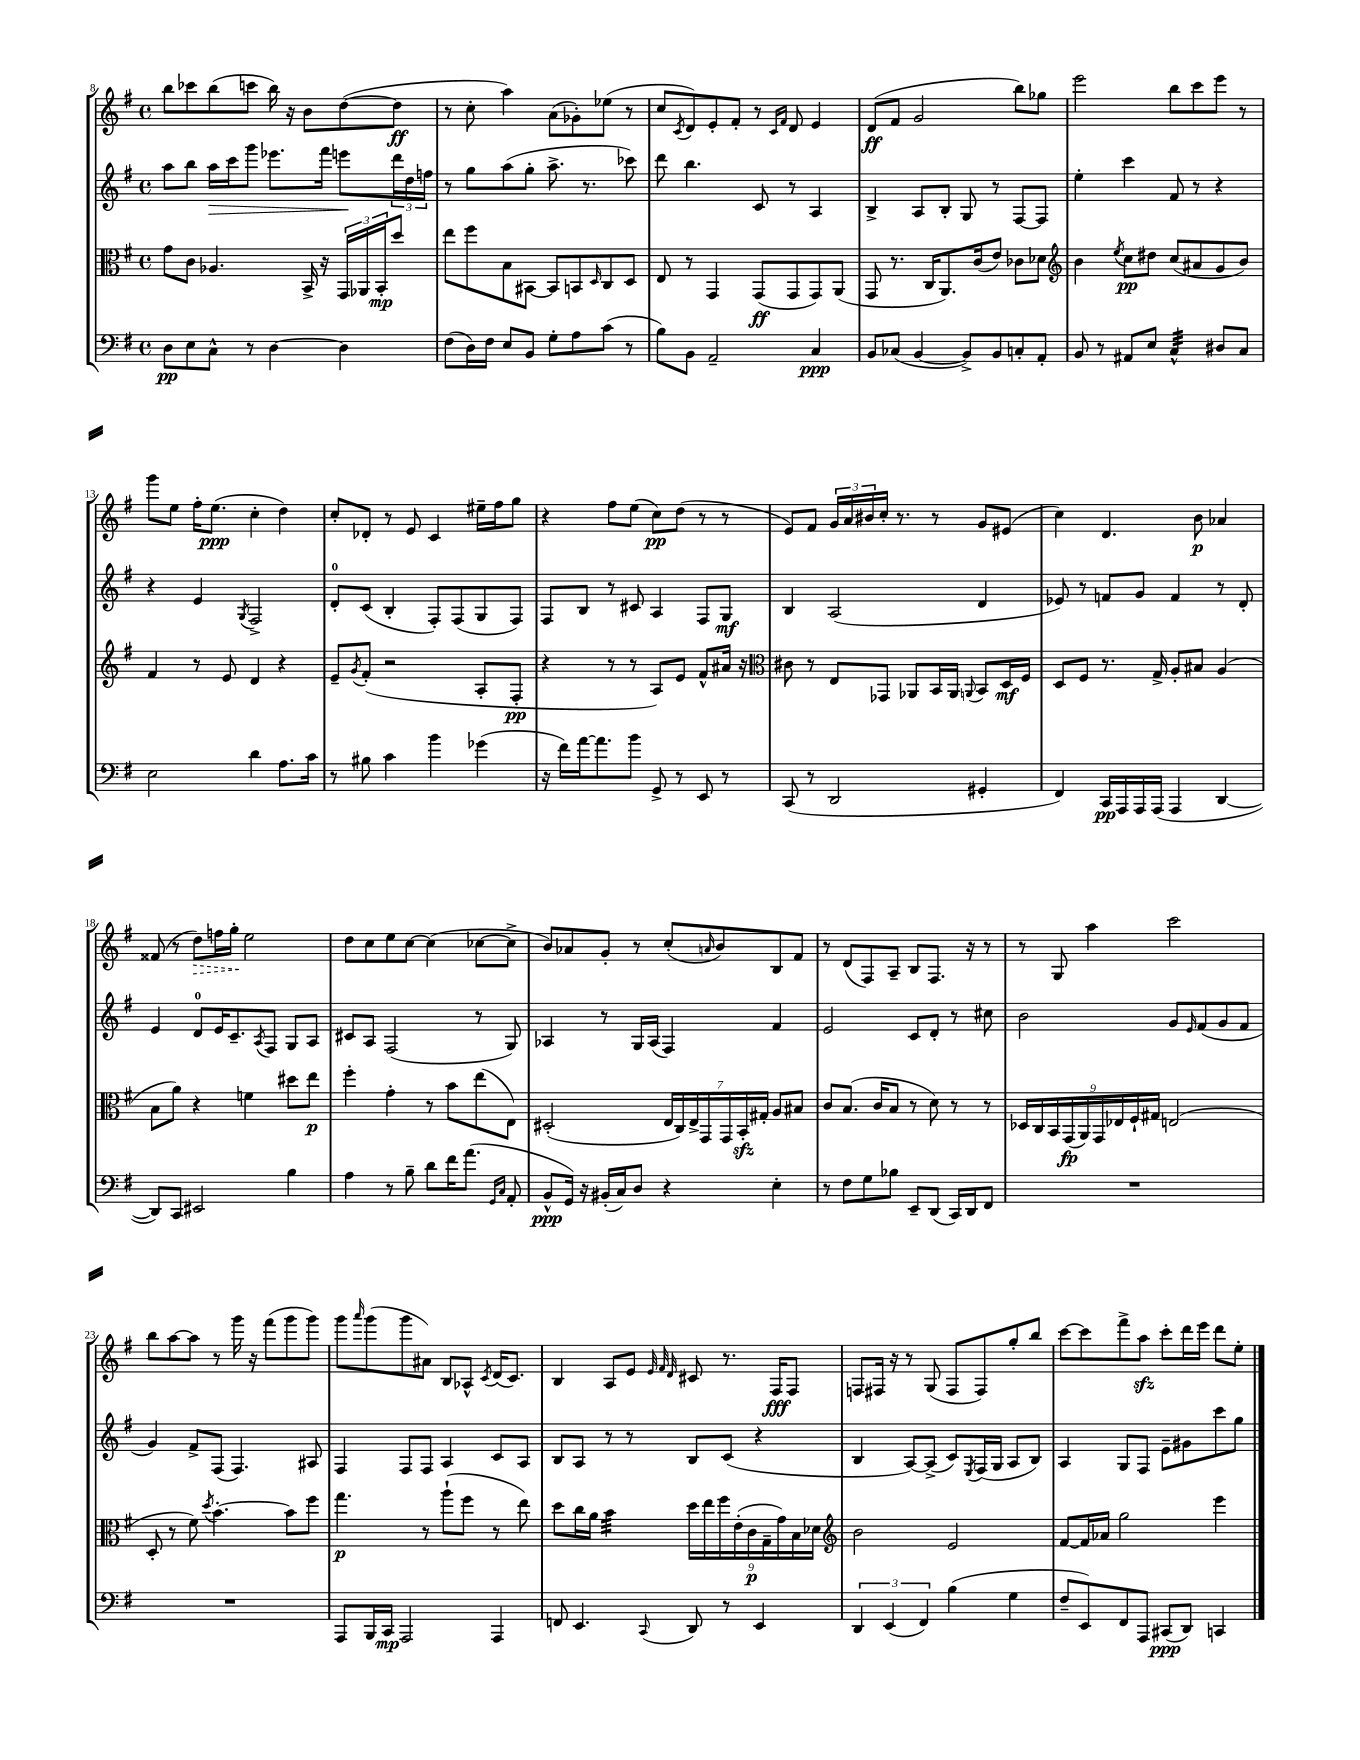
<<
\new StaffGroup <<
\new Staff = "s0" {
    \clef treble \key g \major \defaultTimeSignature \time 4/4
    b''8 ces'''8 b''8( c'''8 b''16) r16 b'8 d''8~( d''8\ff |
    r8 c''8-. a''4) a'8( ges'8-.) ees''8( r8 |
    c''8 \acciaccatura { c'8 } d'8) e'8-. fis'8-. r8 \grace { c'16 fis'16 } d'8 e'4 |
    d'8\ff( fis'8 g'2 b''8) ges''8 |
    e'''2 b''8 c'''8 e'''8 r8 |
    g'''8 e''8 fis''16-. e''8.\ppp( c''4-. d''4) |
    c''8-. des'8-. r8 e'8 c'4 eis''16-- fis''16 g''8 |
    r4 fis''8 e''8( c''8\pp) d''8( r8 r8 |
    e'8) fis'8 \tuplet 3/2 { g'16 a'16 bis'16 } c''16-. r8. r8 g'8 eis'8( |
    c''4) d'4. b'8\p aes'4 |
    fisis'8( r8 \once \override Hairpin.style = #'dashed-line d''8\>) f''16 g''16-.\! e''2 |
    d''8 c''8 e''8 c''8~ c''4( ces''8~ ces''8-> |
    b'8) aes'8 g'8-. r8 c''8-.( \grace { a'16 } b'8) b8 fis'8 |
    r8 d'8( fis8) a8-- b8 fis8. r16 r8 |
    r8 g8 a''4 c'''2 |
    b''8 a''8~ a''8 r8 g'''16 r16 fis'''8( g'''8 g'''8) |
    g'''8 \grace { a'''16 } g'''8( g'''8 ais'8) b8 aes8-^ \acciaccatura { c'8 } d'16( c'8.) |
    b4 a8 e'8 \grace { e'32 fis'32 d'32 } cis'8 r8. fis16\fff fis8 |
    f8 fis16 r16 r8 g8( fis8 fis8) g''8-. b''8 |
    c'''8~ c'''8 fis'''8-> a''8\sfz c'''8-. d'''16 e'''16 d'''8 e''8-. \bar "|." |
}
\new Staff = "s1" {
    \clef treble \key g \major \defaultTimeSignature \time 4/4
    a''8 b''8 a''16\> c'''16 g'''8 ees'''8. fis'''16 e'''8\! \tuplet 3/2 { d'''16 d''16 f''16 } |
    r8 g''8 a''8( g''8-. a''8.-> r8. ces'''8) |
    d'''8 b''4. c'8 r8 a4 |
    b4-> a8 b8-. g8 r8 fis8~ fis8 |
    e''4-. c'''4 fis'8 r8 r4 |
    r4 e'4 \acciaccatura { g8 } fis2-> |
    d'8-0-. c'8( b4-. fis8-.) fis8( g8 fis8) |
    fis8 b8 r8 cis'8 a4 fis8 g8\mf |
    b4 a2( d'4 |
    ees'8) r8 f'8 g'8 f'4 r8 d'8-. |
    e'4 d'8-0 e'16 c'8.-- \acciaccatura { a8 } fis8 g8 a8 |
    cis'8 a8 fis2( r8 g8) |
    aes4 r8 g16 aes16( fis4) fis'4 |
    e'2 c'8 d'8-. r8 cis''8 |
    b'2 g'8 \grace { e'16 } fis'8( g'8 fis'8 |
    g'4) fis'8-> fis8( fis4.) ais8 |
    fis4 fis8 fis8 a4 c'8 a8 |
    b8 a8 r8 r8 b8 c'8( r4 |
    b4 a8~) a8->( c'8) \acciaccatura { e8 } fis16( g16 a8 b8) |
    a4 g8 fis8 e'8-- gis'8 c'''8 g''8 \bar "|." |
}
\new Staff = "s2" {
    \clef alto \key g \major \defaultTimeSignature \time 4/4
    g'8 c'8 aes4. b,16-> r16 \tuplet 3/2 { g,16 aes,16 b,16-.\mp } d''8 |
    e''8 fis''8 b8 bis,8~ bis,8 b,8 \grace { d16 } c8 d8 |
    e8 r8 g,4 g,8\ff( g,8 g,8) a,8( |
    g,8 r8. c16 a,8.) c'16( e'8) ces'8 des'8 |
    \clef treble b'4 \acciaccatura { e''8 } c''8\pp dis''8 c''8( ais'8 g'8 b'8) |
    fis'4 r8 e'8 d'4 r4 |
    e'8-- \acciaccatura { g'8 } fis'8-.( r2 a8-. fis8-.\pp |
    r4 r8 r8 a8) e'8 fis'8-^ ais'16 r16 |
    \clef alto cis'8 r8 e8 ges,8 aes,8 b,16 aes,16 \appoggiatura { a,8 } b,8 d16\mf fis16 |
    d8 fis8 r8. g16-> a8-. bis8 a4( |
    b8 a'8) r4 f'4 dis''8 e''8\p |
    fis''4-. g'4-. r8 b'8 e''8( e8) |
    dis2-.( \tuplet 7/4 { e16 c16) e16-> g,16 g,16 b,16-.\sfz gis16-. } a8 bis8 |
    c'8 b8.( c'16 b8 r8 d'8) r8 r8 |
    \tuplet 9/8 { des16 c16 b,16 g,16\fp( a,16) g,16 ees16 fis16-! gis16 } e2( |
    d8-. r8 fis'8) \acciaccatura { d''8 } b'4.~-. b'8 fis''8 |
    g''4.\p r8 a''8-!( fis''8 r8 e''8) |
    d''8 c''16 a'16 b'4:32 \tuplet 9/8 { d''16 e''16 fis''16 e'16-.( c'16\p g16-- g'16) b16 des'16 } |
    \clef treble b'2 e'2 |
    fis'8~ fis'16 aes'16 g''2 e'''4 \bar "|." |
}
\new Staff = "s3" {
    \clef bass \key g \major \defaultTimeSignature \time 4/4
    d8\pp e8 c8-^ r8 d4~ d4 |
    fis8( d16) fis16 e8 b,8 g8-. a8 c'8( r8 |
    b8) b,8 a,2-- c4\ppp |
    b,8 ces8( b,4~ b,8->) b,8 c8-. a,8-. |
    b,8 r8 ais,8 e8 c4:32-^ dis8 c8 |
    e2 d'4 a8. c'16 |
    r8 bis8 c'4 b'4 ges'4( |
    r16 fis'16) a'16~ a'8. b'8 g,8-> r8 e,8 r8 |
    c,8( r8 d,2 gis,4-. |
    fis,4) c,16\pp a,,16 a,,16 a,,16( a,,4 d,4~ |
    d,8) c,8 eis,2 b4 |
    a4 r8 b8-- d'8 fis'16 a'8.( \grace { g,16 c16 } a,8-. |
    b,8-^\ppp g,16) r16 bis,16-.( c16) d8 r4 e4-. |
    r8 fis8 g8 bes8 e,8-- d,8( c,16) d,16 fis,8 |
    R1 |
    R1 |
    a,,8 b,,16 c,16\mp a,,2 a,,4 |
    f,8 e,4. \appoggiatura { c,8 } d,8 r8 e,4 |
    \tuplet 3/2 { d,4 e,4( fis,4) } b4( g4 |
    fis8-- e,8) fis,8 a,,8 cis,8\ppp( d,8) c,4 \bar "|." |
}
>>
>>
\layout { \context { \Score currentBarNumber = #8 } }
